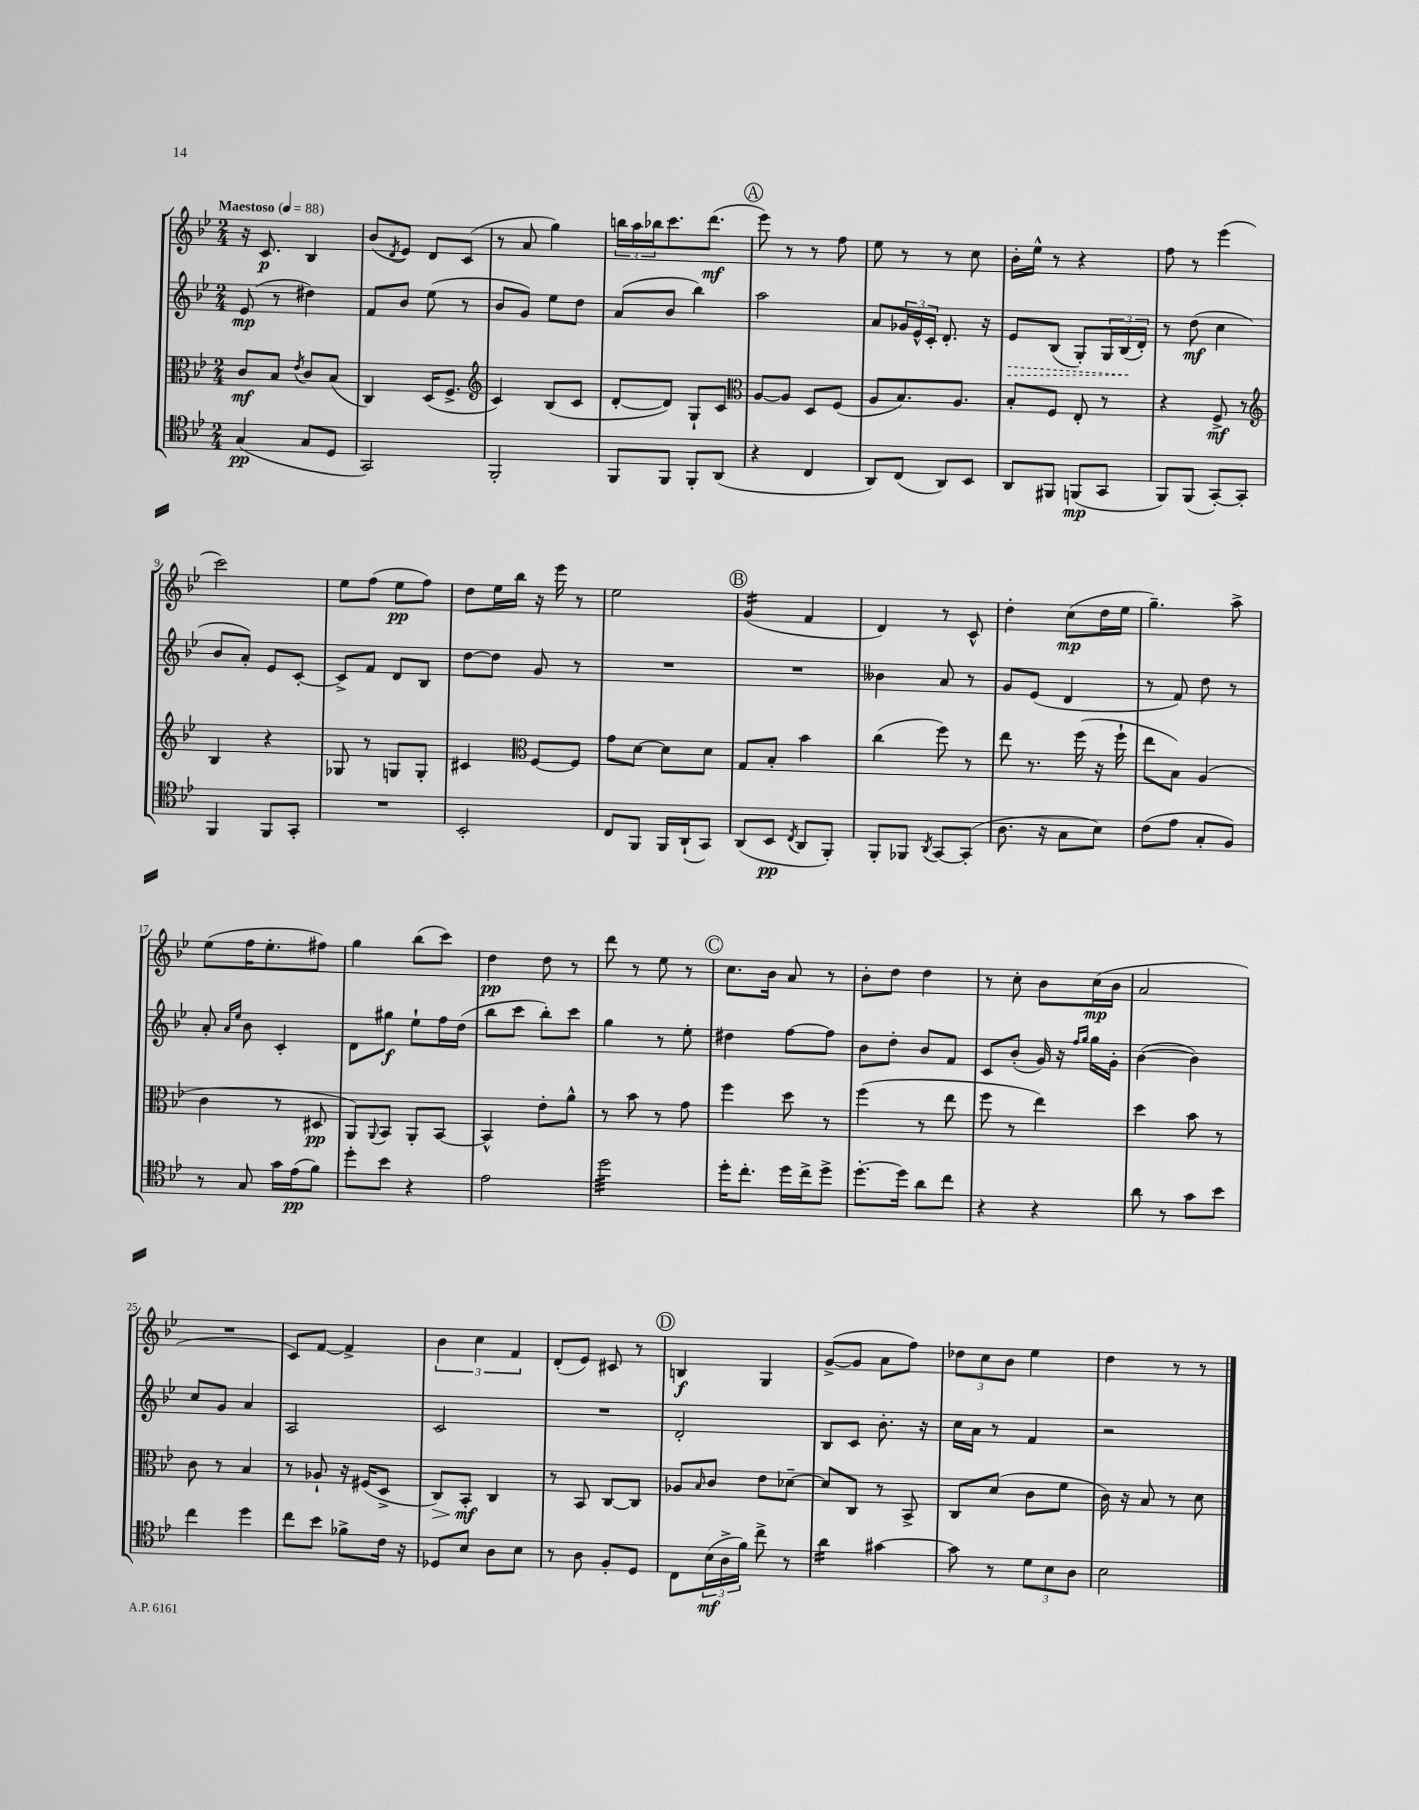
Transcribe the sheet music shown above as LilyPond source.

<<
\new StaffGroup <<
\new Staff = "s0" {
    \clef treble \key bes \major \numericTimeSignature \time 2/4 \tempo "Maestoso" 4 = 88
    r16 c'8.\p bes4 |
    bes'8( \acciaccatura { d'8 } ees'8) d'8 c'8( |
    r8 a'8 g''4) |
    \tuplet 3/2 { b''16 a''16 bes''16 } c'''8. d'''8.\mf( |
    \mark \markup { \circle "A" } ees'''8) r8 r8 f''8 |
    ees''8 r8 r8 c''8 |
    bes'16-. ees''16-^ r8 r4 |
    f''8 r8 ees'''4( |
    c'''2) |
    ees''8 f''8( ees''8\pp f''8) |
    d''8 ees''16 bes''16 r16 ees'''16 r8 |
    ees''2 |
    \mark \markup { \circle "B" } g'4:16( f'4 |
    d'4) r8 c'8-^ |
    d''4-. c''8\mp( d''16 ees''16 |
    g''4.--) a''8-> |
    ees''8( f''16 ees''8.-. fis''8) |
    g''4 bes''8( c'''8) |
    d''4\pp d''8 r8 |
    d'''8 r8 ees''8 r8 |
    \mark \markup { \circle "C" } c''8. bes'16 a'8 r8 |
    bes'8-. d''8 d''4 |
    r8 c''8-. bes'8 c''16\mp( bes'16 |
    a'2 |
    R2 |
    c'8) f'8~ f'4-> |
    \tuplet 3/2 { bes'4 c''4 f'4 } |
    d'8-.( ees'8) cis'8 r8 |
    \mark \markup { \circle "D" } b4\f g4 |
    g'8~->( g'8 a'8 f''8) |
    \tuplet 3/2 { des''8 c''8 bes'8 } ees''4 |
    d''4 r8 r8 \bar "|." |
}
\new Staff = "s1" {
    \clef treble \key bes \major \numericTimeSignature \time 2/4
    ees'8\mp( r8 dis''4) |
    f'8 bes'8 ees''8( r8 |
    bes'8 g'8) ees''8 d''8 |
    a'8( bes'8 bes''4) |
    \mark \markup { \circle "A" } a''2 |
    a'8 \tuplet 3/2 { ges'16 ees'16-^ c'16-. } d'8.-. r16 |
    \once \override Hairpin.style = #'dashed-line ees'8\> bes8( g8-.) \tuplet 3/2 { g16 bes16\!( d'16-.) } |
    r8 d''8\mf( c''4 |
    bes'8 a'8-.) ees'8 c'8~-. |
    c'8-> f'8 d'8 bes8 |
    d''8~ d''8 g'8 r8 |
    R2 |
    \mark \markup { \circle "B" } R2 |
    beses'4 a'8 r8 |
    g'8 ees'8( d'4 |
    r8 f'8) d''8 r8 |
    a'8-. \grace { a'16 ees''16 } bes'8 c'4-. |
    d'8 gis''8\f ees''8-! f''16 d''16( |
    bes''8 c'''8 bes''8-.) c'''8 |
    g''4 r8 ees''8-. |
    \mark \markup { \circle "C" } dis''4 f''8~ f''8 |
    bes'8 d''8-. bes'8 f'8 |
    c'8 bes'8-.( g'16) r16 \grace { f''16 g''16 } g''16 g'16-. |
    bes'4~( bes'4) |
    c''8 g'8 a'4 |
    a2 |
    c'2 |
    R2 |
    \mark \markup { \circle "D" } d'2-. |
    bes8 c'8 bes'8.-. r16 |
    c''16 a'16 r8 f'4 |
    r2 \bar "|." |
}
\new Staff = "s2" {
    \clef alto \key bes \major \numericTimeSignature \time 2/4
    c'8\mf bes8 \acciaccatura { ees'8 } c'8 bes8( |
    c4) d16( f8.-> |
    \clef treble c'4) bes8( c'8 |
    d'8~-. d'8) g8-! c'8 |
    \mark \markup { \circle "A" } \clef alto a8~ a8 d8 f8( |
    a8 bes8.) a8. |
    bes8-. f8 ees8-. r8 |
    r4 f8->\mf r8 |
    \clef treble bes4 r4 |
    ges8 r8 g8 g8-. |
    cis'4 \clef alto f8~ f8 |
    g'8 d'8~ d'8 d'8 |
    \mark \markup { \circle "B" } g8 bes8-. bes'4 |
    c''4( f''8) r8 |
    ees''8 r8. f''16( r16 f''16-! |
    ees''8 bes8) a4( |
    c'4 r8 dis8\pp |
    a,8) \appoggiatura { a,8 } bes,8 a,8-. bes,8~ |
    bes,4-^ ees'8-. a'8-^ |
    r8 bes'8 r8 g'8 |
    \mark \markup { \circle "C" } f''4 d''8 r8 |
    f''4( r8 ees''8 |
    f''8 r8 ees''4) |
    d''4 bes'8 r8 |
    c'8 r8 bes4 |
    r8 aes8-! r16 fis16( d8-> |
    c8\>) bes,8-.\mf\! c4 |
    r8 bes,8 c8~ c8 |
    \mark \markup { \circle "D" } aes8 \grace { bes16 } c'8 ees'8 des'8~-- |
    des'8 c8 r8 bes,8-> |
    c8 d'8( c'8 f'8 |
    c'16) r16 bes8 r8 d'8 \bar "|." |
}
\new Staff = "s3" {
    \clef tenor \key bes \major \numericTimeSignature \time 2/4
    g4\pp( g8 d8 |
    g,2) |
    f,2-. |
    f,8 f,8 f,8-. a,8( |
    \mark \markup { \circle "A" } r4 c4 |
    a,8) c8( a,8) bes,8 |
    a,8 fis,8 f,8\mp( g,8 |
    f,8) f,8( g,8~-.) g,8-. |
    f,4 f,8 g,8-. |
    R2 |
    bes,2-. |
    c8 f,8 f,16 a,16-!( g,8) |
    \mark \markup { \circle "B" } a,8( bes,8\pp \acciaccatura { c8 } a,8 f,8-.) |
    f,8-. fes,8 \acciaccatura { a,8 } g,8~ g,8-.( |
    a8. r16 g8 bes8) |
    c'8( ees'8 g8-. f8) |
    r8 g8 g'16 ees'16\pp( f'8) |
    d''8-. bes'8 r4 |
    ees'2 |
    d''2:32 |
    \mark \markup { \circle "C" } d''16-. c''8.-. d''16 c''16-> d''8-> |
    d''8.~-. d''16 a'8 c''8 |
    r4 r4 |
    a'8 r8 g'8 bes'8 |
    c''4 d''4 |
    c''8 bes'8 fes'8-> c'16 r16 |
    des8 bes8 a8 bes8 |
    r8 a8 f8-. d8 |
    \mark \markup { \circle "D" } c8 \tuplet 3/2 { bes16\mf( a16-> f'16) } c''8-> r8 |
    a'4:16 gis'4~ |
    gis'8 r8 \tuplet 3/2 { d'8 bes8 a8 } |
    bes2 \bar "|." |
}
>>
>>
